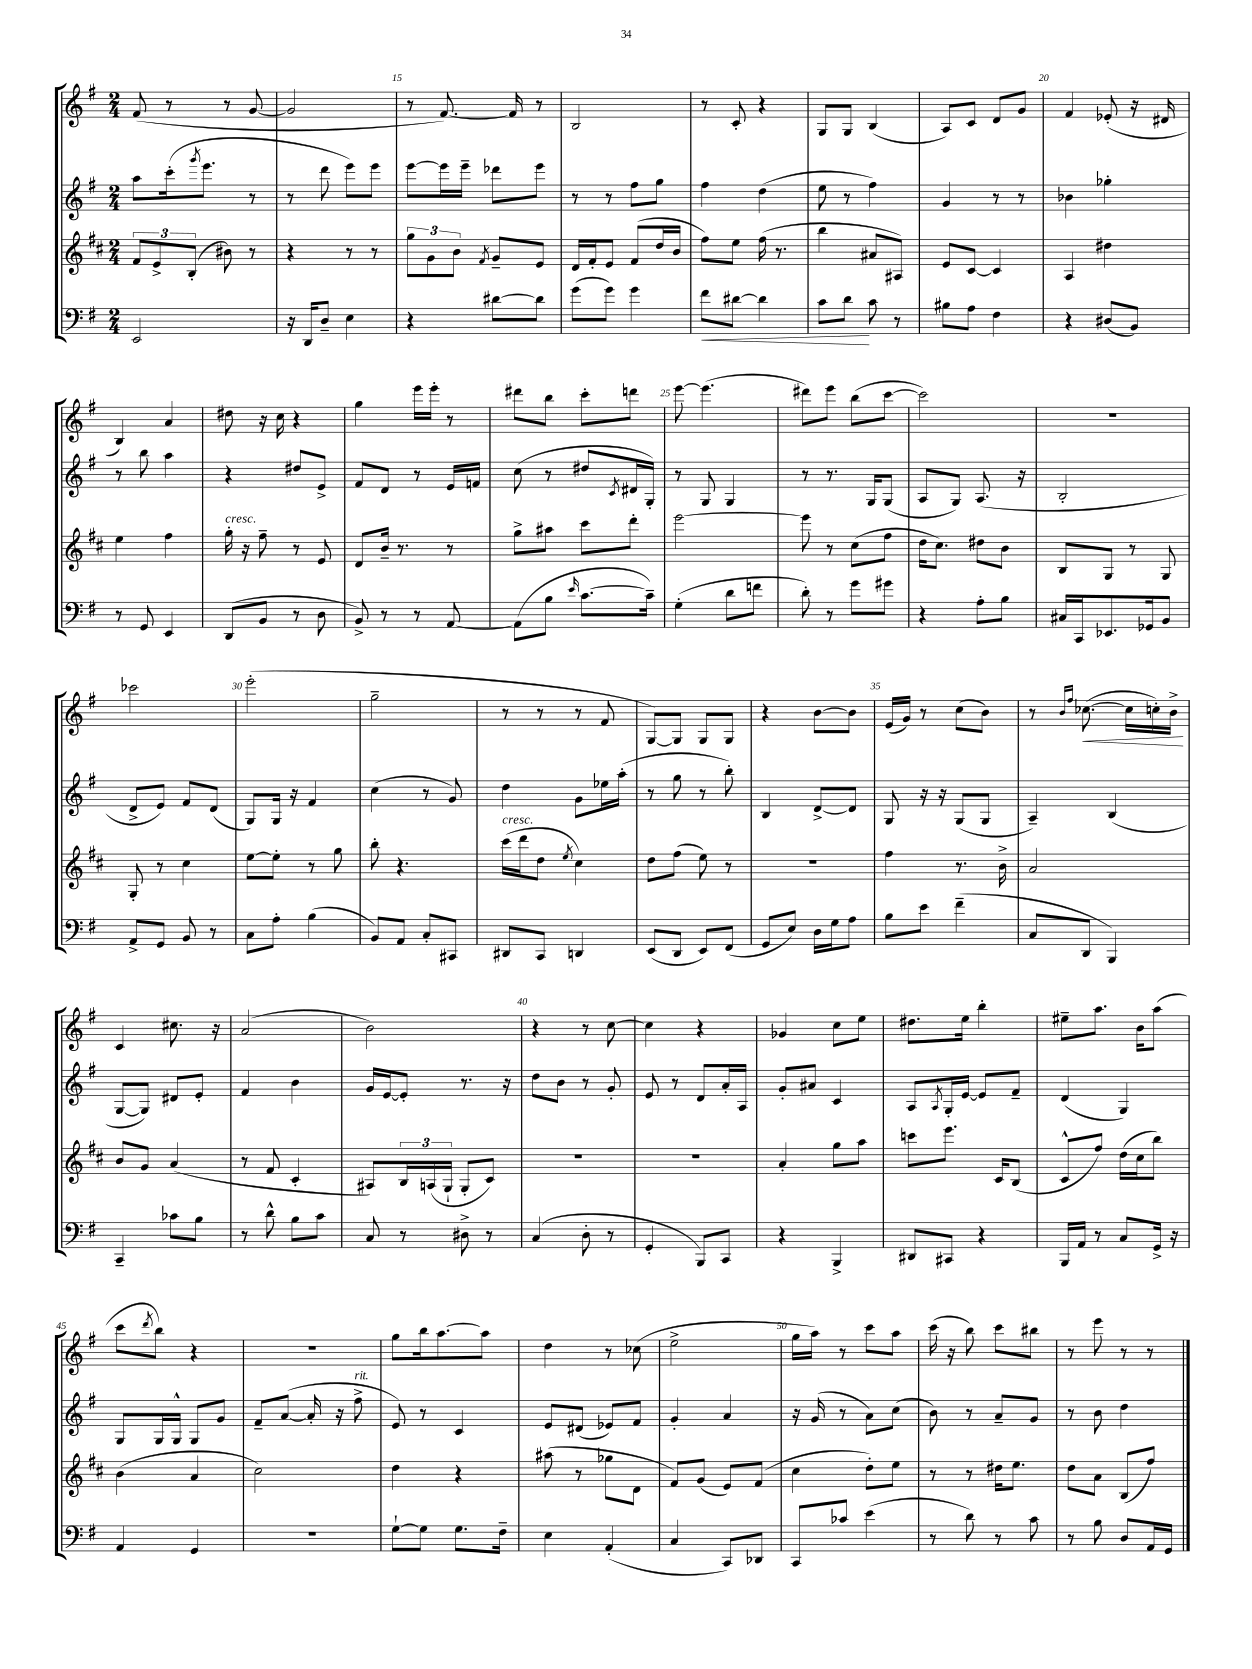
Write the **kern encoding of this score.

**kern	**kern	**kern	**kern
*staff4	*staff3	*staff2	*staff1
*clefF4	*clefG2	*clefG2	*clefG2
*k[f#]	*k[f#c#]	*k[f#]	*k[f#]
*M2/4	*M2/4	*M2/4	*M2/4
2EE	12f#	8aa	(8f#
.	12e^	.	.
.	.	(16ccc'	8r
.	(12B'	.	.
.	.	8qggg	.
.	.	8.eee	.
.	8b#)	.	8r
.	8r	8r	[8g
=	=	=	=
16r	4r	8r	2g]
16DD	.	.	.
8D~	.	8ddd	.
4E	8r	8eee)	.
.	8r	8eee	.
=	=	=	=
4r	12gg	[8eee	8r
.	12g	.	.
.	.	16eee]	[8.f#)
.	12b	.	.
.	.	16eee~	.
.	8qf#	.	.
[8d#	8g~	8ddd-	.
.	.	.	16f#]
8d#]	8e	8eee	8r
=	=	=	=
(8g	16d	8r	2B
.	16f#'	.	.
8g)	8e	8r	.
4g	(8f#	8ff#	.
.	16dd	8gg	.
.	16b	.	.
=	=	=	=
8f#	8ff#)	4ff#	8r
[8d#	8ee	.	8c'
4d#]	(16ff#	(4dd	4r
.	8.r	.	.
=	=	=	=
8c	4bb	8ee	8G
8d	.	8r	8G
8c	8a#	4ff#)	(4B
8r	8A#)	.	.
=	=	=	=
8B#	8e	4g	8A)
8A	[8c#	.	8c
4F#	4c#]	8r	8d
.	.	8r	8g
=	=	=	=
4r	4A	4b-	4f#
(8D#	4dd#	4gg-'	(8e-'
8BB)	.	.	16r
.	.	.	16d#
=	=	=	=
8r	4ee	8r	4B)
8GG	.	8bb	.
4EE	4ff#	4aa	4a
=	=	=	=
(8DD	16gg'	4r	8dd#
.	16r	.	.
8BB	8ff#~	.	16r
.	.	.	16cc
8r	8r	8dd#	4r
8D	8e	8e^	.
=	=	=	=
8BB^)	8d	8f#	4gg
8r	16b~	8d	.
.	8.r	.	.
8r	.	8r	16eee
.	.	.	16eee'
[8AA	8r	16e	8r
.	.	16f	.
=	=	=	=
(8AA]	8gg^	(8cc	8ddd#
8B	8aa#	8r	8bb
16qqe	.	.	.
[8.c	8ccc#	8dd#	8ccc'
.	.	8qc	.
.	8ddd'	16d#	8ddd
16c~])	.	16G')	.
=	=	=	=
(4G'	[2eee	8r	[8eee
.	.	8G	(4.eee]
8d	.	4G	.
8f	.	.	.
=	=	=	=
8d')	8eee]	8r	8ddd#)
8r	8r	8.r	8eee
8g	(8cc#	.	(8bb
.	.	16G	.
8g#	8ff#	(8G	[8ccc
=	=	=	=
4r	16dd	8A	2ccc])
.	8.cc#)	.	.
.	.	8G)	.
8A'	8dd#	(8.A	.
8B	8b	.	.
.	.	16r	.
=	=	=	=
16C#	8B	2B'	2r
16CC	.	.	.
8.EE-	8G	.	.
.	8r	.	.
16GG-	.	.	.
8BB	8G	.	.
=	=	=	=
8AA^	8G'	8d^	2ccc-
8GG	8r	8e)	.
8BB	4cc#	8f#	.
8r	.	(8d	.
=	=	=	=
8C	[8ee	8G)	(2eee'
8A'	8ee']	16G	.
.	.	16r	.
(4B	8r	4f#	.
.	8gg	.	.
=	=	=	=
8BB)	8bb'	(4cc	2gg~
8AA	4.r	.	.
8C'	.	8r	.
8CC#	.	8g)	.
=	=	=	=
8DD#	(16ccc#	4dd	8r
.	16ddd	.	.
8CC	8dd	.	8r
.	8qee	.	.
4DD	4cc#)	8g	8r
.	.	16ee-	8f#
.	.	(16aa'	.
=	=	=	=
(8EE	8dd	8r	[8G)
8DD	(8ff#	8gg	8G]
8EE)	8ee)	8r	8G
(8FF#	8r	8bb')	8G
=	=	=	=
8GG	2r	4B	4r
8E)	.	.	.
16D	.	[8d^	[8b
16G	.	.	.
8A	.	8d]	8b]
=	=	=	=
8B	4ff#	8G	(16e
.	.	.	16g)
8e	.	16r	8r
.	.	16r	.
(4f#~	8.r	(8G	(8cc
.	.	8G	8b)
.	16b^	.	.
=	=	=	=
8C	2a	4A~)	8r
.	.	.	16qqb
.	.	.	16qqff#
8DD	.	.	([8.cc-
4BBB)	.	(4B	.
.	.	.	16cc-]
.	.	.	16cc')
.	.	.	16b^
=	=	=	=
4CC~	8b	[8G	4c
.	8g	8G])	.
8c-	(4a	8d#	8.cc#
8B	.	8e'	.
.	.	.	16r
=	=	=	=
8r	8r	4f#	(2a
8d^^	8f#	.	.
8B	4c#'	4b	.
8c	.	.	.
=	=	=	=
8C	8A#)	16g	2b)
.	.	[16e	.
8r	24B	8e']	.
.	(24A	.	.
.	24G`	.	.
8D#^	8G'	8.r	.
8r	8c#)	.	.
.	.	16r	.
=	=	=	=
(4C	2r	8dd	4r
.	.	8b	.
8D'	.	8r	8r
8r	.	8g'	[8cc
=	=	=	=
4GG'	2r	8e	4cc]
.	.	8r	.
8BBB)	.	8d	4r
8CC	.	16a'	.
.	.	16A	.
=	=	=	=
4r	4a'	8g'	4g-
.	.	8a#	.
4BBB^	8gg	4c	8cc
.	8aa	.	8ee
=	=	=	=
8DD#	8ccc	8A	8.dd#
.	.	8qA	.
8CC#	8.eee	16G'	.
.	.	[16e	16ee
4r	.	8e]	4bb'
.	16c#	.	.
.	(8B	8f#~	.
=	=	=	=
16BBB	8c#^^	(4d	8ee#~
16AA	.	.	.
8r	8ff#)	.	8.aa
8C	(16dd	4G)	.
.	16cc#	.	16b
16GG^	8bb)	.	(8aa
16r	.	.	.
=	=	=	=
4AA	(4b	8G	8ccc
.	.	.	8qddd
.	.	16G	8bb)
.	.	16G^^	.
4GG	4a	8G	4r
.	.	8g	.
=	=	=	=
2r	2cc#)	8f#~	2r
.	.	([8a	.
.	.	16a']	.
.	.	16r	.
.	.	8ff#^	.
=	=	=	=
[8G`	4dd	8e)	8gg
8G]	.	8r	16bb
.	.	.	[8.aa
8.G	4r	4c	.
.	.	.	8aa]
16F#~	.	.	.
=	=	=	=
4E	(8aa#	8e	4dd
.	8r	(8d#	.
(4AA'	8gg-	8e-)	8r
.	8d	8f#	(8cc-
=	=	=	=
4C	8f#)	4g'	2ee^
.	(8g	.	.
8CC)	8e)	4a	.
8DD-	(8f#	.	.
=	=	=	=
8CC	4cc#	16r	16gg
.	.	(16g	16aa)
8c-	.	8r	8r
(4e	8dd')	8a)	8ccc
.	8ee	(8cc	8aa
=	=	=	=
8r	8r	8b)	(16ccc
.	.	.	16r
8d)	8r	8r	8bb)
8r	16dd#	8a~	8ccc
.	8.ee	.	.
8c	.	8g	8bb#
=	=	=	=
8r	8dd	8r	8r
8B	8a	8b	8eee
8D	(8B	4dd	8r
16AA	8ff#)	.	8r
16GG	.	.	.
==	==	==	==
*-	*-	*-	*-
